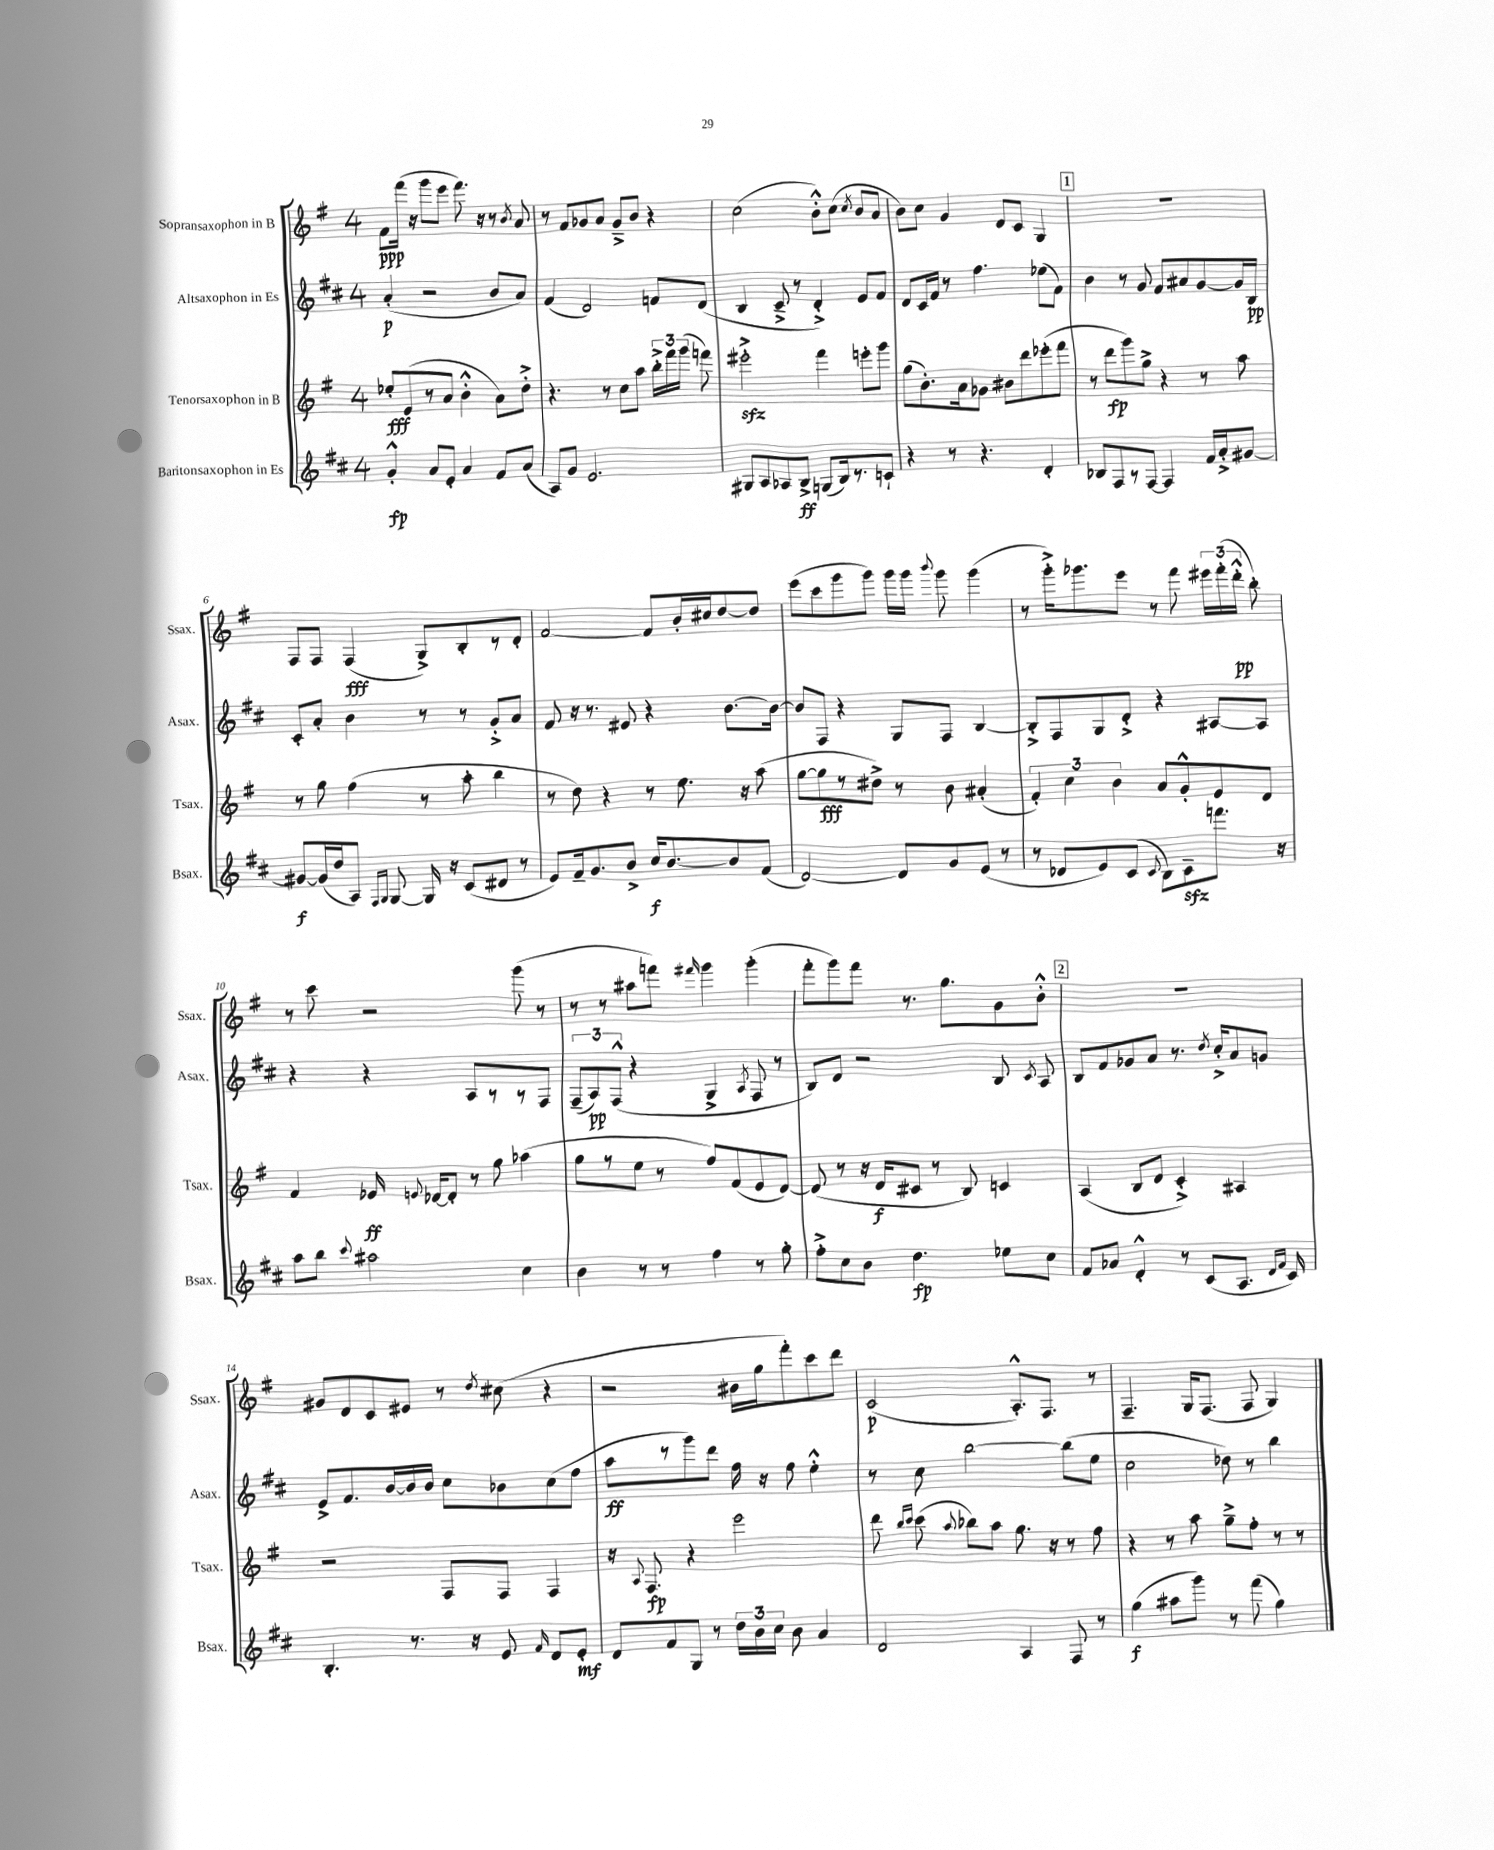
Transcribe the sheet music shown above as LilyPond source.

<<
\new StaffGroup <<
\new Staff = "s0" \with { instrumentName = "Sopransaxophon in B" shortInstrumentName = "Ssax." } {
    \clef treble \key g \major \once \override Staff.TimeSignature.style = #'single-digit \time 4/4
    \autoBeamOff fis'8[\ppp fis'''16]( r16 g'''8[ e'''8] fis'''8.) r16 r8 \acciaccatura { b'8 } a'8 |
    r8 fis'8[ ges'8 a'8] ges'8[---> b'8] r4 |
    c''2( b'8[-.-^) c''8]( \acciaccatura { c''8 } b'8[ a'8] |
    b'8[) c''8] g'4 d'8[ c'8] g4 |
    \mark \markup { \box "1" } R1 |
    fis8[ fis8] fis4\fff( g8[->) b8-. r8 d'8]-. |
    fis'2~ fis'8[ b'16-. cis''16 d''8~ d''8] |
    e'''8[( c'''8 g'''8 g'''8]) g'''16[ g'''16] \appoggiatura { b'''8 } g'''8 g'''4( |
    r8 g'''16[-.->) ges'''8. e'''8] r8 fis'''8 \tuplet 3/2 { eis'''16[ fis'''16-.( d'''16]-.-^\pp } b''8-.) |
    r8 c'''8 r2 g'''8( r8 |
    r8 r8 ais''8[ f'''8]) \grace { fis'''16 } g'''4 g'''4-.( |
    fis'''8[-. g'''8) fis'''8] r8. g''8.[ g'8 b'8]-.-^ |
    \mark \markup { \box "2" } R1 |
    gis'8[ d'8 c'8 eis'8] r8 \acciaccatura { d''8 } cis''8( r4 |
    r2 bis'16[ g''16 fis'''8-.) c'''8 d'''8] |
    c'2\p( a8.[-.-^) fis8.] r8 |
    fis4.-- g16[ fis8.]( fis8 g4) \bar "|." |
}
\new Staff = "s1" \with { instrumentName = "Altsaxophon in Es" shortInstrumentName = "Asax." } {
    \clef treble \key d \major \once \override Staff.TimeSignature.style = #'single-digit \time 4/4
    \autoBeamOff a'4-.\p( r2 b'8[ a'8]) |
    fis'4( d'2) f'8[ d'8]( |
    b4 cis'8---> r8 d'4-.->) e'8[ fis'8] |
    d'8[ cis'16 fis'16] r8 fis''4. ees''8[( fis'8]) |
    \mark \markup { \box "1" } b'4 r8 g'8 fis'8[ ais'8 g'8~ g'16 b16]\pp |
    cis'8[-. a'8]-. b'4 r8 r8 g'8[-.-> a'8] |
    fis'8 r16 r8. eis'8 r4 b'8.[~ b'16]~ |
    b'8[ fis8] r4 g8[ fis8] b4~ |
    b8[-.-> fis8 g8 d'8]-.-> r4 ais8[~ ais8] |
    r4 r4 a8[ r8 r8 fis8] |
    \tuplet 3/2 { fis8[--( a8\pp) fis8]-^( } r4 g4-> \acciaccatura { a8 } fis8 r8 |
    b8[) d'8] r2 b8 \acciaccatura { cis'8 } a8 |
    \mark \markup { \box "2" } b8[ fis'8 ges'8 a'8] r8. \acciaccatura { d''8 } cis''16[-.-> a'8 g'8] |
    e'8[-> fis'8. b'16~ b'16 b'16] cis''8[ bes'8 cis''8( fis''8] |
    a''8[\ff r8 g'''8) d'''8] fis''16 r16 fis''8 e''4-.-^ |
    r8 cis''8 b''2~ b''8[( e''8] |
    cis''2 des''8) r8 b''4 \bar "|." |
}
\new Staff = "s2" \with { instrumentName = "Tenorsaxophon in B" shortInstrumentName = "Tsax." } {
    \clef treble \key g \major \once \override Staff.TimeSignature.style = #'single-digit \time 4/4
    \autoBeamOff ees''8[-.\fff e'8( r8 a'8] b'4-.-^ a'8[) d''8]-.-> |
    r4. r8 c''8[ a''8] \tuplet 3/2 { b''16[-.-> fis'''16 g'''16]( } f'''8) |
    eis'''2-.->\sfz fis'''4 e'''8[-. g'''8] |
    g''8[( b'8.-.) a'16 ges'8] bis'8[ d'''8 ees'''8-.( fis'''8] |
    \mark \markup { \box "1" } r8 d'''8[\fp g'''8) g''8]-> r4 r8 a''8 |
    r8 g''8 fis''4( r8 a''8-. b''4 |
    r8 d''8) r4 r8 e''8. r16 a''8( |
    g''8[~ g''8\fff r8 dis''8]->) r8 b'8 ais'4-.( |
    \tuplet 3/2 { fis'4-.) c''4 b'4 } a'8[ g'8-.-^ e'8 d'8] |
    fis'4 ees'16\ff \appoggiatura { e'8 } des'16[~ des'8]-. r8 g''8 aes''4( |
    g''8[ r8 e''8] r8 fis''8[) fis'8( e'8 d'8]~) |
    d'8( r8 r16 d'16[\f cis'8] r8 b8) c'4 |
    \mark \markup { \box "2" } a4( b8[ d'8] c'4-.->) ais4 |
    r2 fis8[ fis8] fis4 |
    r16 \appoggiatura { a8 } fis8.\fp r4 e'''2 |
    d'''8 \grace { b''16[ c'''16] } c'''8( \appoggiatura { a''8 } bes''8[) a''8] g''8. r16 r8 fis''8 |
    r4 r8 a''8 g''8[---> fis''8]-. r8 r8 \bar "|." |
}
\new Staff = "s3" \with { instrumentName = "Baritonsaxophon in Es" shortInstrumentName = "Bsax." } {
    \clef treble \key d \major \once \override Staff.TimeSignature.style = #'single-digit \time 4/4
    \autoBeamOff g'4-.-^\fp a'8[ e'8]-. a'4 fis'8[ a'8]( |
    a8[) g'8] e'2. |
    gis8[ a8 aes8 b8]->\ff g8[( b16) r8. c'8]-! |
    r4 r8 r4. d'4-. |
    \mark \markup { \box "1" } bes8[ fis8 r8 fis8]~ fis4 fis'16[ a'16-.-> gis'8]~ |
    gis'8[~\f gis'16( d''16 a8]) \grace { fis16[ g16] } g8~ g16 r16 cis'8[( dis'8] r8 |
    e'8[) fis'16-- g'8. b'8]-> cis''16[\f b'8.~ b'8 fis'8]( |
    d'2~) d'8[ g'8 e'8]( r8 |
    r8 des'8[ e'8) cis'8]( \appoggiatura { cis'8 } b8[) cis'8--\sfz f'''8.] r16 |
    a''8[ b''8] \appoggiatura { cis'''8 } ais''2 cis''4 |
    b'4 r8 r8 fis''4 r8 g''8-. |
    fis''8[-.-> cis''8 b'8] d''4.\fp ees''8[ cis''8] |
    \mark \markup { \box "2" } fis'8[ aes'8] d'4-.-^ r8 cis'8[( a8.] \grace { d'16[ fis'16] } cis'16) |
    b4.-. r8. r16 e'8 \grace { fis'16 } d'8[ e'8]-.\mf |
    d'8[ fis'8 g8] r8 \tuplet 3/2 { d''16[ b'16 cis''16] } b'8 a'4 |
    d'2 a4 fis8 r8 |
    g''4\f( ais''8[ g'''8]) r8 fis'''8( g''4) \bar "|." |
}
>>
>>
